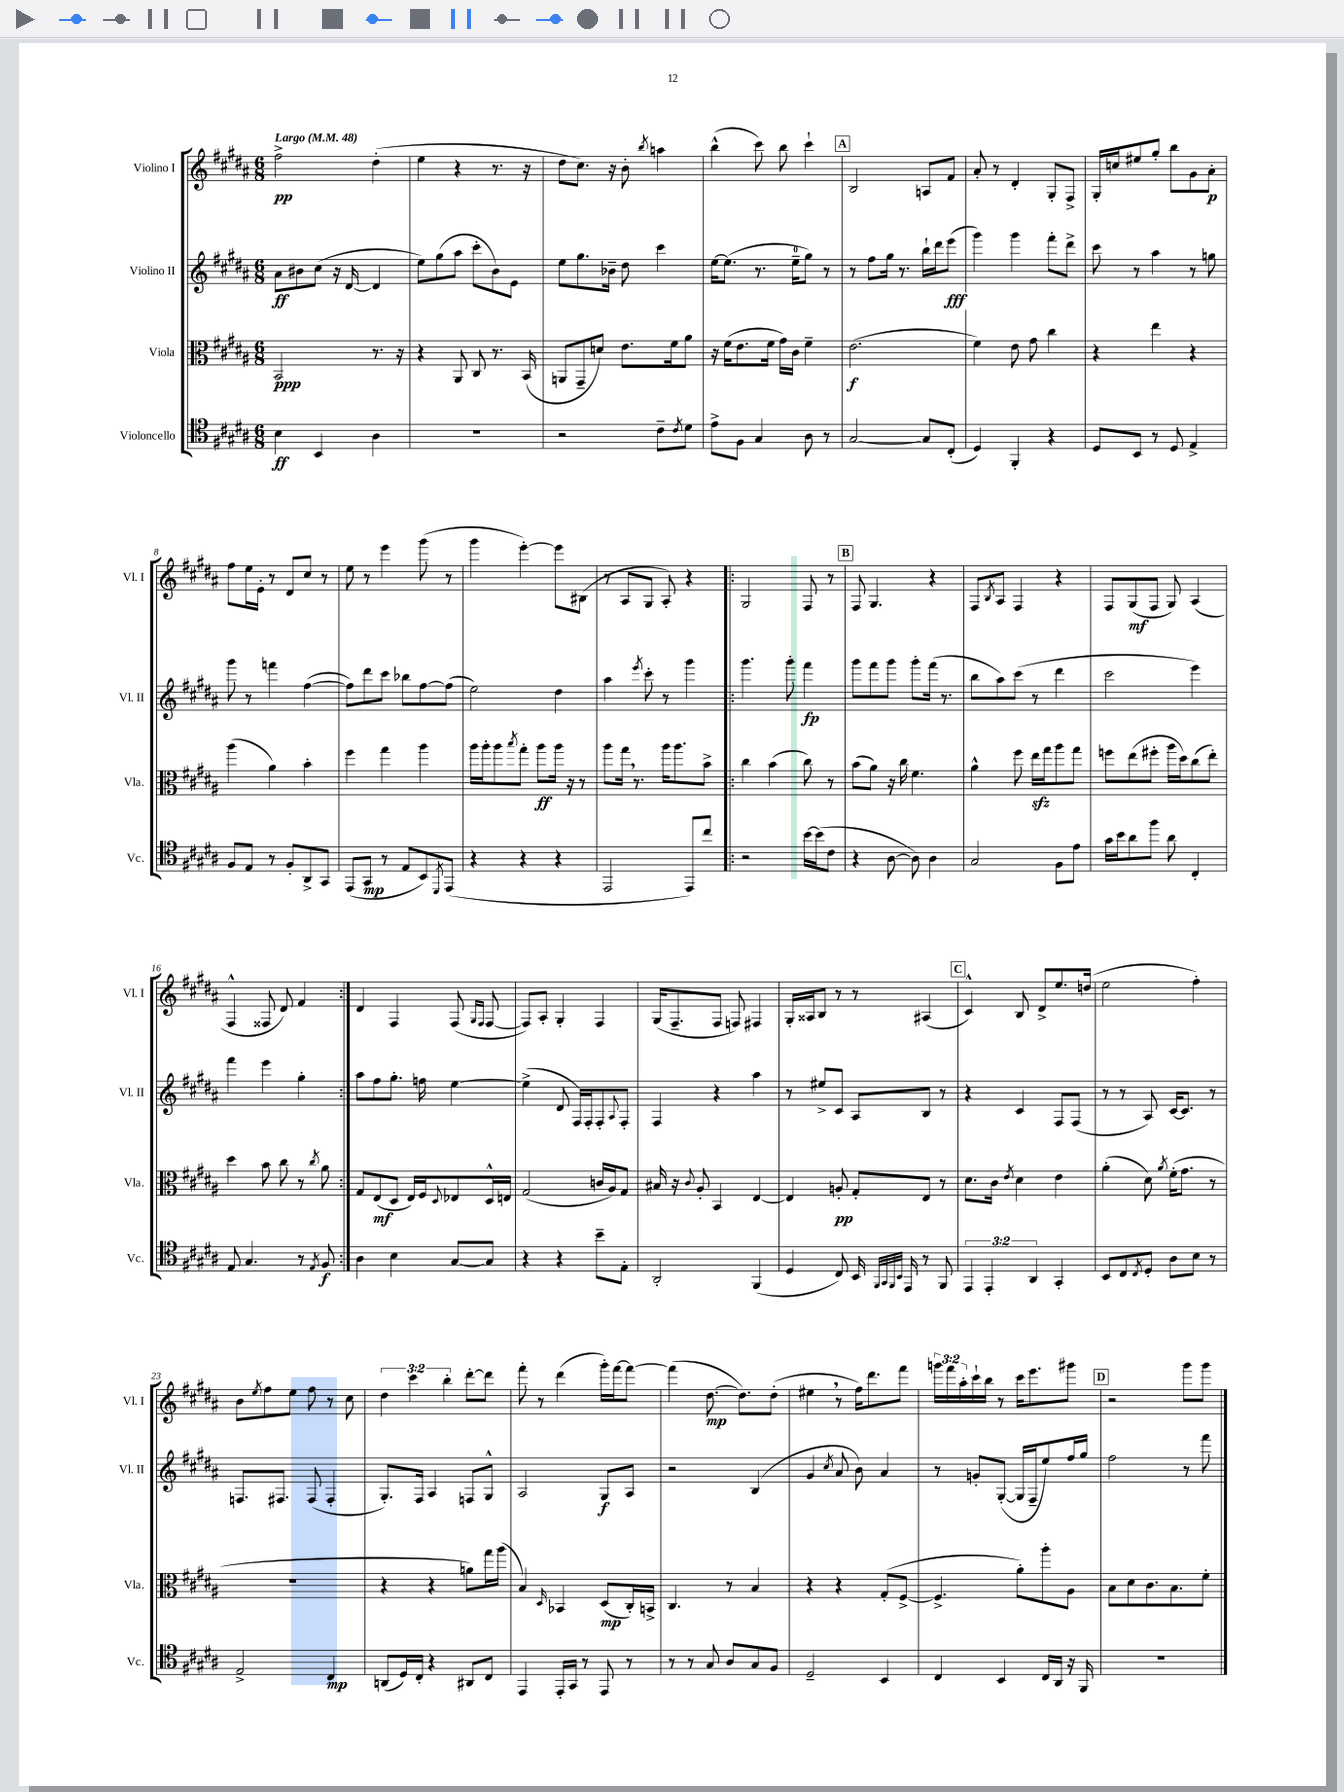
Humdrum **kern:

**kern	**kern	**kern	**kern
*staff4	*staff3	*staff2	*staff1
*clefC4	*clefC3	*clefG2	*clefG2
*k[f#c#g#d#a#]	*k[f#c#g#d#a#]	*k[f#c#g#d#a#]	*k[f#c#g#d#a#]
*M6/8	*M6/8	*M6/8	*M6/8
*MM48	*MM48	*MM48	*MM48
4B\	2BB/	8a#\L	2ff#^\
.	.	8b#\	.
4BB/	.	(8cc#\J	.
.	.	16r	.
.	.	[16d#/	.
4A#\	8.r	4d#/]	(4dd#'\
.	16r	.	.
=	=	=	=
2.r	4r	8ee\L)	4ee\
.	.	(8gg#\	.
.	8AA#/	8aa#\J	4r
.	8C#/	8ccc#'\L	.
.	8.r	8b\)	8.r
.	.	8e\J	.
.	(16BB/	.	16r
=	=	=	=
2r	8AA/L	8ee\L	8dd#\L
.	8GG#~/	8.gg#\	8.cc#\J)
.	8d/J)	.	.
.	.	16b-~\Jk	16r
.	8.e\L	8dd#\	8b'\
.	.	.	8qbb/
8c#~\L	.	4ccc#\	4aa\
.	16f#\k	.	.
8qc#/	.	.	.
8d#\J	8a#\J	.	.
=	=	=	=
8e^\L	16r	[16ee\LK	(4bb^^\
.	(16f#\LK	(8.ee\]J	.
8F#\J	8.e\	.	.
4G#/	.	8.r	8ccc#\)
.	16f#\Jk	.	.
.	16g#\LL)	.	8bb\
.	16c#\JJ	16ee~\LK	.
8A#\	4f#~\	8gg#\J)	4ccc#`\
8r	.	8r	.
=	=	=	=
[2G#/	(2.e\	8r	2B/
.	.	8ff#\L	.
.	.	16gg#\Jk	.
.	.	8.r	.
8G#/]L	.	16bb`\LL	8A/L
.	.	16ddd#\J	.
(8C#'/J	.	(8eee\J	8f#/J
=	=	=	=
4D#/)	4f#\)	4ggg#\)	8a#'/
.	.	.	8r
4FF#'/	8e\	4ggg#\	4d#'/
.	8g#\	.	.
4r	4cc#\	8fff#'\L	8G#'/L
.	.	8ddd#^\J	8F#^/J
=	=	=	=
8D#/L	4r	8ccc#\	16G#'/LL
.	.	.	16cc/J
8BB/J	.	8r	8ee#/
8r	4ee\	4aa#\	8gg#'/J
8D#/	.	.	8bb\L
4E^/	4r	8r	8g#\
.	.	8gg\	8a#'\J
=	=	=	=
8F#/L	(4aa#\	8ggg#\	8ff#\L
8E/J	.	8r	16ee\L
.	.	.	16e'\JJ
8r	4a#\)	4fff\	8r
8F#'/L	.	.	8d#/L
8AA#^/	4b'\	([4ff#\	8cc#/J
8GG#/J	.	.	8r
=	=	=	=
(8EE/L	4ff#\	8ff#\]L)	8ee\
8GG#/J	.	8ddd#\	8r
8r	4gg#\	8ccc#\J	4eee\
8E/L	.	8bb-\L	.
8BB/)	4aa#\	[8ff#\	(8ggg#\
8qDD#/	.	.	.
(8EE/J	.	(8ff#\]J	8r
=	=	=	=
4r	16aa#\LL	2ee\)	4ggg#\
.	16aa#'\J	.	.
.	8aa#\	.	.
.	8qbb/	.	.
4r	8gg#'\J	.	[4eee'\)
.	8aa#\L	.	.
4r	16aa#\Jk	4dd#\	8eee\]L
.	16r	.	.
.	8r	.	(8B#\J
=	=	=	=
2EE/	8aa#\L	4aa#\	8r
.	16gg#\Jk	.	8A#/L
.	8.r	.	.
.	.	8qeee/	.
.	.	8ccc#'\	8G#/J
.	16aa#\LK	8r	8A#'/)
.	8.aa#\	.	.
8EE/L)	.	4ggg#\	4r
8cc#/J	8b^\J	.	.
=!|:	=!|:	=!|:	=!|:
2r	4cc#\	4.ggg#\	2G#/
.	(4b\	.	.
.	.	8ggg#'\	.
[16b\LL	8cc#\)	4fff#\	8F#/
(16b\]J	.	.	.
8c#\J	8r	.	8r
=	=	=	=
4r	(8b\L	8ggg#\L	8F#/
.	8a#\J)	8fff#\	4.G#/
[8A#\	16r	8ggg#\J	.
.	16cc#\	.	.
8A#\])	4.f#\	8ggg#'\L	.
4A#\	.	(16fff#\Jk	4r
.	.	8.r	.
=	=	=	=
2G#/	4a#^^\	8bb\L	8F#/L
.	.	.	8qB/
.	.	8aa#\)	8A#/J
.	8ff#\	(8ccc#\J	4F#/
.	16ee\LL	8r	.
.	16gg#\J	.	.
8F#\L	8aa#\	4ddd#\	4r
8e\J	8gg#\J	.	.
=	=	=	=
16g#\LL	8ff\L	2ccc#\	8F#/L
16b\J	.	.	.
8a#\	(8ee\	.	(8G#/
8ff#\J	8ff#'\J	.	8F#/J
8a#\	16aa#\LL	.	8G#/)
.	16dd#\J)	.	.
4C#'/	(8cc#\	4eee\)	(4A#/
.	8ee'\J)	.	.
=	=	=	=
8E/	4dd#\	4fff#\	4F#^^/
4.G#/	.	.	.
.	8b\	4eee\	8F##/
.	8cc#\	.	8d#/)
8r	8r	4gg#'\	4f#/
8qE/	8qcc#/	.	.
8F#/	8a#\	.	.
=:|!	=:|!	=:|!	=:|!
4A#\	8G#/L	8aa#\L	4d#/
.	(8E/	8ff#\	.
4B\	8D#/J	8.gg#'\J	4F#/
.	16E/LL)	.	.
.	16F#/J	16ff\	.
.	8qqD#/	.	.
[8G#/L	8E-/	[4ee\	(8F#/
.	.	.	16qqG#/LL
.	.	.	16qqF#/JJ
8G#/]J	16D#^^/L	.	[8F#/
.	16E/JJ	.	.
=	=	=	=
4r	(2G#/	(4ee^\]	8F#/]L)
.	.	.	8A#'/J
4r	.	8d#/	4G#'/
.	.	16F#/LL)	.
.	.	16F#'/J	.
8b~\L	16c/LL	8F#'/	4F#/
.	16A#/J)	.	.
.	.	8qqA#/	.
8E'\J	8G#/J	8F#'/J	.
=	=	=	=
2AA#'/	16B#/	4F#/	(16G#/LK
.	16r	.	8.F#~/
.	8qqc#/	.	.
.	8A#'/	.	.
.	4BB/	4r	8F#/J
.	.	.	8F/)
(4FF#/	[4E/	4aa#\	4F#/
=	=	=	=
4D#/	4E/]	8r	16G#'/LL
.	.	.	16A##/J
.	.	8ee#^/L	8B/J
8C#/)	8A'/	8c#/J	8r
16BB/	8G#'/L	8A#/L	8r
32qqFF#/LLL	.	.	.
32qqGG#/	.	.	.
32qqFF#/	.	.	.
32qqBB/JJJ	.	.	.
16EE/	.	.	.
8r	8E/J	8B/J	(4A#/
8FF#/	8r	8r	.
=	=	=	=
6EE/	8.d#\L	4r	4c#^^/)
6EE'/	.	.	.
.	16c#\Jk	.	.
.	8qe/	.	.
.	4d#\	4c#/	8B/
6AA#/	.	.	.
.	.	.	8d#^/L
4GG#'/	4e\	8F#/L	8.ee/
.	.	(8F#/J	.
.	.	.	(16dd/Jk
=	=	=	=
8BB/L	(4a#'\	8r	2ee\
8C#/	.	8r	.
8qC#/	.	.	.
8D#'/J	8d#\)	8A#/)	.
.	8qa#/	.	.
8A#\L	(16f#'\LK	[16c#/LK	.
.	8.g#\J	8.c#/]J	.
8B\J	.	.	4ff#'\)
8r	8r	8r	.
=	=	=	=
2E^/	2.r	8.F/L	8b\L
.	.	.	8qee/
.	.	.	8ff#\
.	.	8.F#/J	.
.	.	.	8ee\J
.	.	(8F#/	8ff#\
4C#/	.	4F#'/	8r
.	.	.	8cc#\
=	=	=	=
(8AA/L	4r	8.G#'/L)	6dd#\
16D#/L)	.	.	.
.	.	.	6ccc#\
16C#'/JJ	.	16F#/Jk	.
4r	4r	4A#/	.
.	.	.	6bb'\
8AA#/L	8a\L)	8F/L	[8ddd#'\L
8C#/J	16gg#\L	8G#^^/J	8ddd#\]J
.	(16aa#\JJ	.	.
=	=	=	=
4EE/	4B/)	2A#/	8fff#'\
.	.	.	8r
.	16qqD#/	.	.
16EE'/LL	4BB-/	.	(4ddd#\
16GG#/JJ	.	.	.
8r	.	.	.
8EE/	(8D#/L	8G#/L	16ggg#'\LL)
.	.	.	[16fff#\J
8r	16C#'/L)	8A#/J	8fff#\_J
.	16BB^/JJ	.	.
=	=	=	=
8r	4.C#/	2r	(4fff#\]
8r	.	.	.
8G#/	.	.	[8.dd#\
8A#/L	8r	.	.
.	.	.	8.dd#\]L)
8G#/	4B/	(4B/	.
8F#/J	.	.	(8dd#'\J
=	=	=	=
2D#~/	4r	4g#/	4ee#\
.	.	8qcc#/	.
.	4r	8a#/	8r
.	.	8b\)	16ff#\LK)
.	.	.	8.ddd#\
4BB/	(8G#'/L	4a#/	.
.	[8F#^/J	.	8fff#\J
=	=	=	=
4C#/	4.F#^/]	8r	24ggg\LL
.	.	.	24fff#\
.	.	.	24aa#'\
.	.	8g'/L	16ccc#`\
.	.	.	16bb\JJ
4BB/	.	([8G#'/J	8r
.	8a#'\L)	16G#/]LL	16ccc#\LK
.	.	16F#~/J	8.eee\
16C#/LL	8aa#'\	8ee/)	.
16AA#/JJ	.	.	.
16r	8A#\J	16ff#/L	8ggg#\J
16FF#/	.	16gg#/JJ	.
=	=	=	=
2.r	8B\L	2ff#\	2r
.	8d#\	.	.
.	8.c#\	.	.
.	8.B\	.	.
.	.	8r	8ggg#\L
.	8f#'\J	8fff#\	8ggg#\J
==	==	==	==
*-	*-	*-	*-
